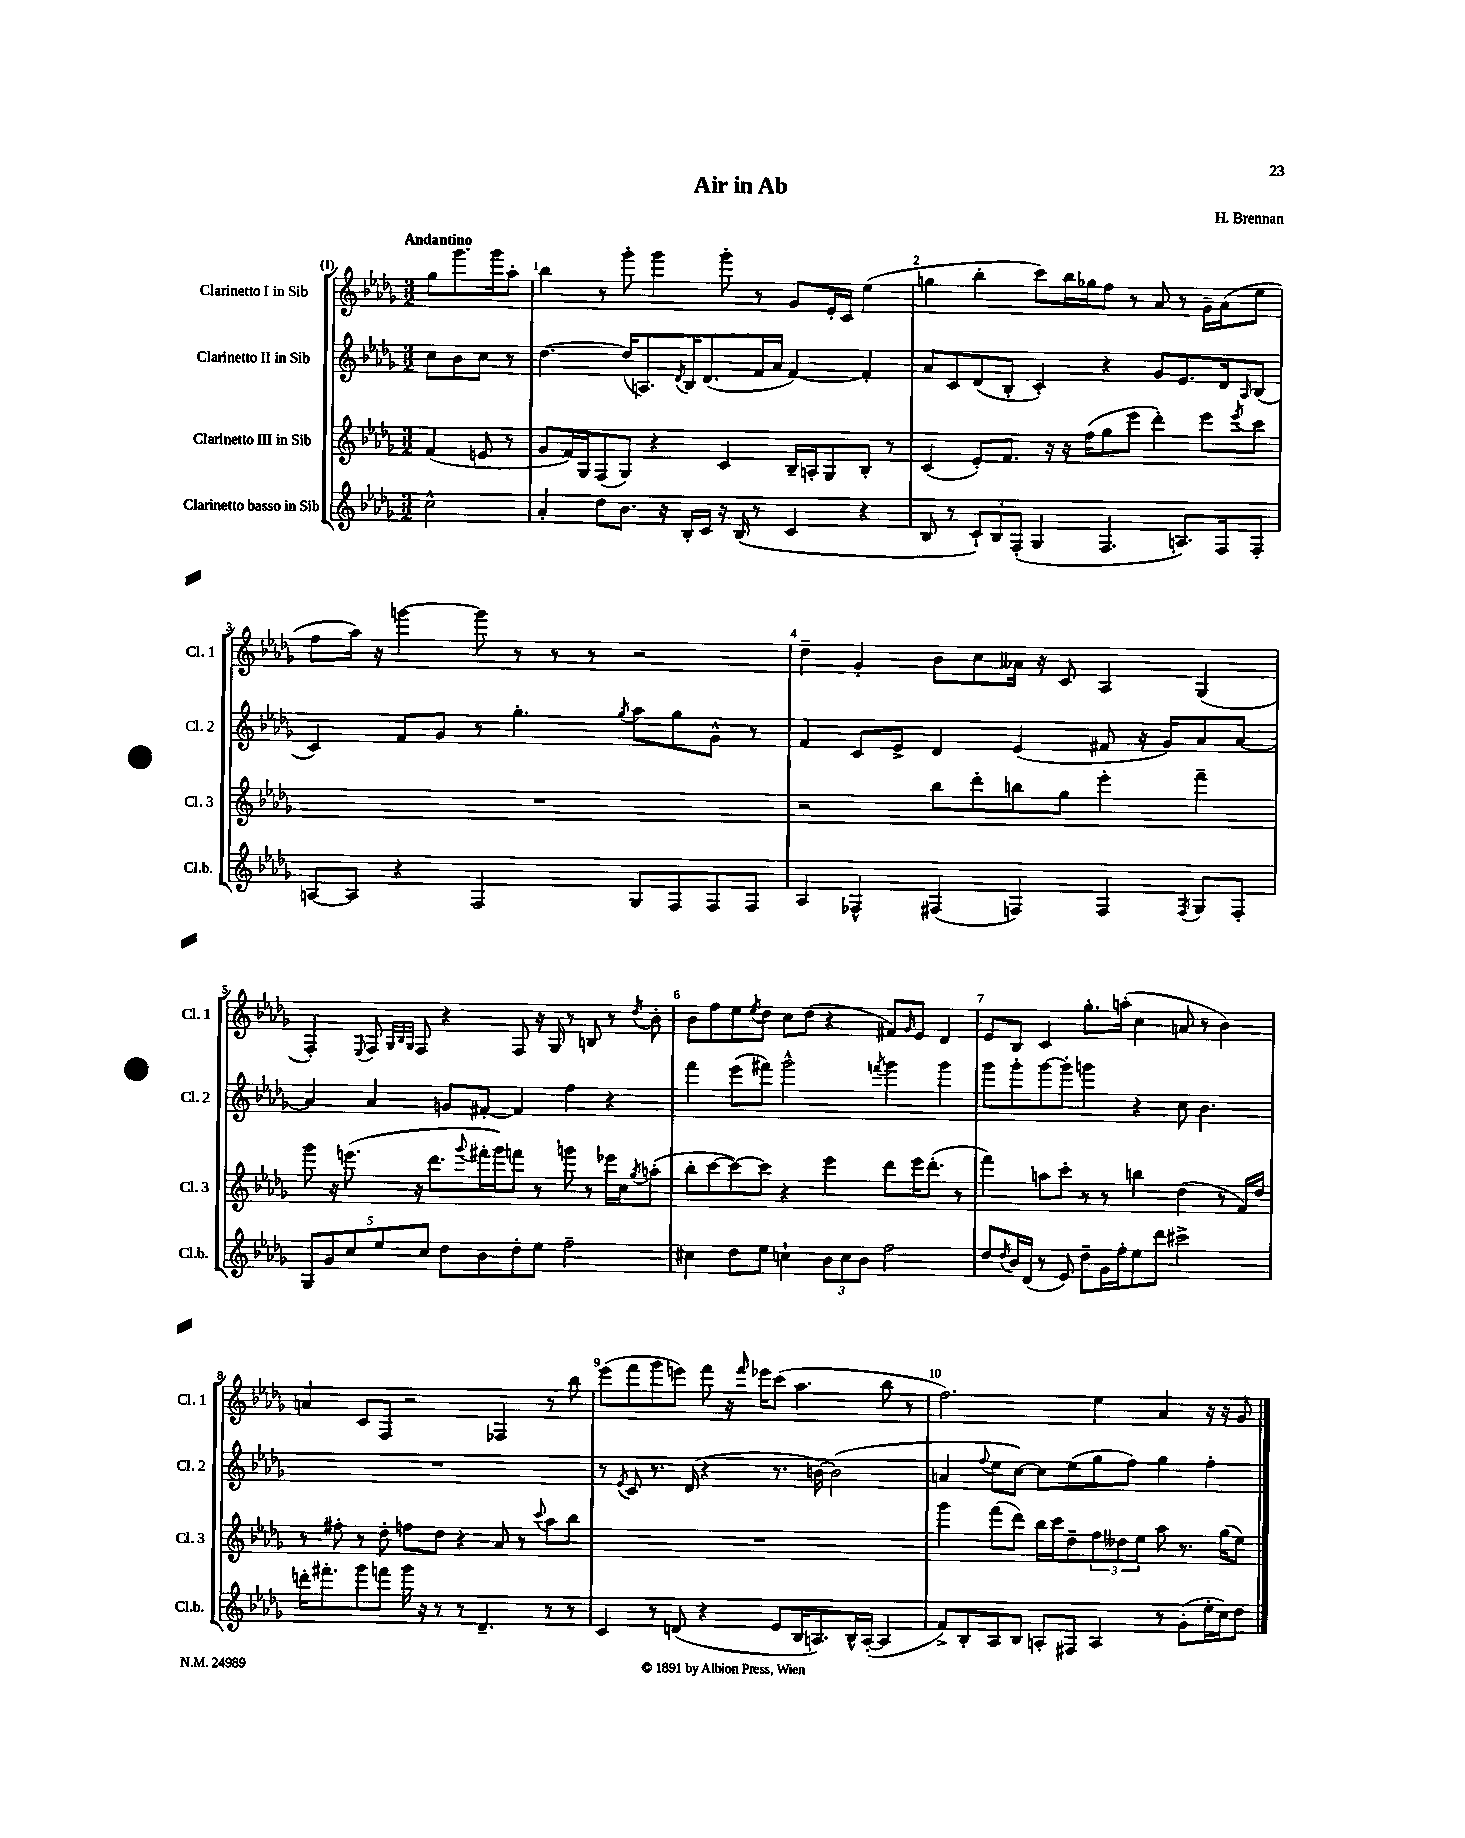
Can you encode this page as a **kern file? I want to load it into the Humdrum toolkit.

**kern	**kern	**kern	**kern
*part4	*part3	*part2	*part1
*staff4	*staff3	*staff2	*staff1
*I"Clarinetto basso in Sib	*I"Clarinetto III in Sib	*I"Clarinetto II in Sib	*I"Clarinetto I in Sib
*I'Cl.b.	*I'Cl. 3	*I'Cl. 2	*I'Cl. 1
*clefG2	*clefG2	*clefG2	*clefG2
*k[b-e-a-d-g-]	*k[b-e-a-d-g-]	*k[b-e-a-d-g-]	*k[b-e-a-d-g-]
*M3/2	*M3/2	*M3/2	*M3/2
=	=	=	=
!	!	!	!LO:TX:a:B:t=Andantino
2cc^^\	(4f/	8cc\L	8gg-\L
.	.	8b-\	8.ggg-\
.	8en/	8cc\J	.
.	.	.	16ggg-\k
.	8r	8r	8aa-'\J
=1	=1	=1	=1
4a-'/	8g-/L	[4.dd-\	4bb-\
.	16f/L)	.	.
.	16G-/J	.	.
8dd-\L	(8F/	.	8r
8.b-\J	8G-/J)	(16dd-/KL]	8ggg-'\
.	.	8.An/)	.
.	4r	.	4ggg-\
16r	.	.	.
.	.	8qd-/	.
16B-'/LL	.	16B-/K	.
16c/JJ	.	(8.d-/	.
16r	4c/	.	8ggg-'\
(16B-/	.	.	.
8r	.	16f/L	8r
.	.	16a-/JJ	.
4c/	16B-~/LL	[4f/)	8g-/L
.	16An'/J	.	.
.	8G-/	.	16e-'/L
.	.	.	16c/JJ
4r	8B-'/J	4f'/]	(4ee-\
.	8r	.	.
=2	=2	=2	=2
8B-/	(4c/	8a-/L	4ggn\
8r	.	8c/	.
12c`/L)	8e-'/L)	(8d-/	4bb-'\
12B-/	.	.	.
.	8.f/J	8B-'/J	.
(12F'/J	.	.	.
4G-/	.	4c'/)	8ccc\L)
.	16r	.	.
.	16r	.	16bb-\L
.	(16ff\KL	.	16gg-X\J
4.F/	8gg-\	4r	8ff\J
.	8eee-\J	.	8r
.	4ddd-'\)	8g-/L	8a-/
8.An/L)	.	8.e-/	8r
.	8eee-\L	.	16g-~\LL
16F/k	.	16d-/k	(16a-\J
.	8qeee-/	16qqA-/	.
8F'/J	8ccc\J	(8B-/J	8ee-\J
!!LO:LB:g=z
=3	=3	=3	=3
[8An/L	1.r	4c/)	8ff\L
8A/J]	.	.	16aa-\Jk)
.	.	.	16r
4r	.	8f/L	[4gggn\
.	.	8g-/J	.
2F/	.	8r	8ggg\]
.	.	4.gg-'\	8r
.	.	.	8r
.	.	.	8r
.	.	8qgg-/	.
8G-/L	.	8aa-\L	2r
8F/	.	8gg-\	.
8F/	.	8g-^^\J	.
8F/J	.	8r	.
=4	=4	=4	=4
4A-/	2r	4f/	4dd-~\
4F-X^^/	.	8c/L	4g-'/
.	.	8e-^/J	.
(4F#X/	8bb-\L	4d-/	8b-\L
.	8ddd-'\	.	8cc\
4Fn/)	8bbn\	(4e-/	16a--X\Jk
.	.	.	16r
.	8gg-\J	.	8c/
4F/	4eee-'\	8f#X/	4A-/
.	.	16r	.
.	.	16g-/KL)	.
8qF/	.	.	.
8G-/L	4fff~\	8a-/	(4G-/
8F'/J	.	[8a-/J	.
!!LO:LB:g=z
=5	=5	=5	=5
10G-/L	8ggg-\	4a-/]	4F'/)
10g-/	.	.	.
.	16r	.	.
.	(8.eeen\	.	.
10cc/	.	.	.
.	.	.	8qqE-/
.	.	4a-/	8F/
10ee-/	.	.	.
.	.	.	32qqG-/LLL
.	.	.	32qqB-/
.	.	.	32qqG-/JJJ
.	16r	.	8F/
10cc/J	.	.	.
.	8.ddd-\L	.	.
8dd-\L	.	8gn/L	4r
.	8qqggg-/	.	.
8b-\	16fff#X'\L	[8f#X'/J	.
.	16ggg-\J)	.	.
8dd-'\	8fffn\J	4f#/]	8F/
8ee-\J	8r	.	16r
.	.	.	16G-/
2ff~\	8gggn\	4ff\	8r
.	8r	.	8Bn/
.	16eee-X\LL	4r	8r
.	16cc\J	.	.
.	8qgg-/	.	8qdd-/
.	(8aan'\J	.	8b-'\
=6	=6	=6	=6
4cc#X\	8bb-'\L	4fff\	8b-\L
.	[8ccc\	.	8ff\
8dd-\L	8ccc\_)	(8eee-\L	8ee-\
.	.	.	8qee-/
8ee-\J	8ccc\J]	8fff#X\J)	8dd-\J
4ccn`\	4r	2ggg-^^\	8cc\L
.	.	.	(8dd-\J
12b-\L	4eee-\	.	4r
12cc\	.	.	.
12b-\J	.	.	.
.	.	8qfffn/	.
2ff\	8ddd-\L	4ggg-\	8f#X/L)
.	.	.	16qqg-/
.	16eee-\K	.	8e-/J
.	(8.ddd-'\J	.	.
.	.	4ggg-\	4d-/
.	8r	.	.
=7	=7	=7	=7
8dd-/L	4fff\)	8ggg-\L	8e-/L
8qdd-/	.	.	.
16b-/L	.	8ggg-'\	8B-/J
(16d-/JJ	.	.	.
8r	8aan\L	[8ggg-\	4c/
8e-/)	8ccc'\J	8ggg-'\J]	.
8dd-~\L	8r	4gggn\	8.gg-'\L
16g-\L	8r	.	.
16ff'\J	.	.	(16aan'\Jk
8ee-\	4bbn\	4r	4cc\
8ddd-\J	.	.	.
2ccc#X^\	(4dd-\	8cc\	8an/
.	.	4.b-\	8r
.	8r	.	4b-\)
.	16f/LL)	.	.
.	16dd-/JJ	.	.
!!LO:LB:g=z
=8	=8	=8	=8
16dddn'\KL	8r	1.r	4an/
8.fff#X'\	.	.	.
.	8ff#X'\	.	.
8ggg-\	8r	.	8c/L
8fffn\J	8dd-'\	.	8F/J
16ggg-\	8ffn\L	.	2r
16r	.	.	.
8r	8dd-\J	.	.
8r	4r	.	.
4.d-~/	.	.	.
.	8a-/	.	4F-X/
.	8r	.	.
.	8qqccc/	.	.
8r	8aa-\L	.	8r
8r	8bb-\J	.	8bb-\
=9	=9	=9	=9
4c/	1.r	8r	(8eee-\L
.	.	8qe-/	.
.	.	8c/	8fff\
8r	.	8.r	8ggg-\
(8dn/	.	.	8eeen\J)
.	.	(16d-/	.
4r	.	4r	8fff\
.	.	.	16r
.	.	.	16qqfff/
.	.	.	16eee-X\KL
8e-/L	.	8.r	(8ccc\J
16B-/K	.	.	4.aa-\
8.An/)	.	[16bn\)	.
.	.	(2b\]	.
16B-^^/L	.	.	.
([16A'/JJ	.	.	.
4A/]	.	.	8bb-\
.	.	.	8r
=10	=10	=10	=10
8f^/L)	4ggg-\	4an/	2.ff\)
8B-'/	.	.	.
.	.	8qqff/	.
8A-/	(8fff\L	8ee-\L	.
8B-/J	8ddd-\J)	[8cc\J)	.
8An'/L	16bb-\LL	8cc\L]	.
.	16ccc\J	.	.
8F#X/J	8dd-~\	(8ee-\	.
4A/	12ff\	8gg-\	4ee-\
.	12dd--X\	.	.
.	.	8ff\J)	.
.	12ee-\J	.	.
8r	8aa-\	4gg-\	4a-/
(8g-'\L	8.r	.	.
16ee-'\L	.	4ff'\	16r
16cc\J)	(16gg-\KL	.	16r
8dd-\J	8ee-\J)	.	8g-/
==	==	==	==
*-	*-	*-	*-
